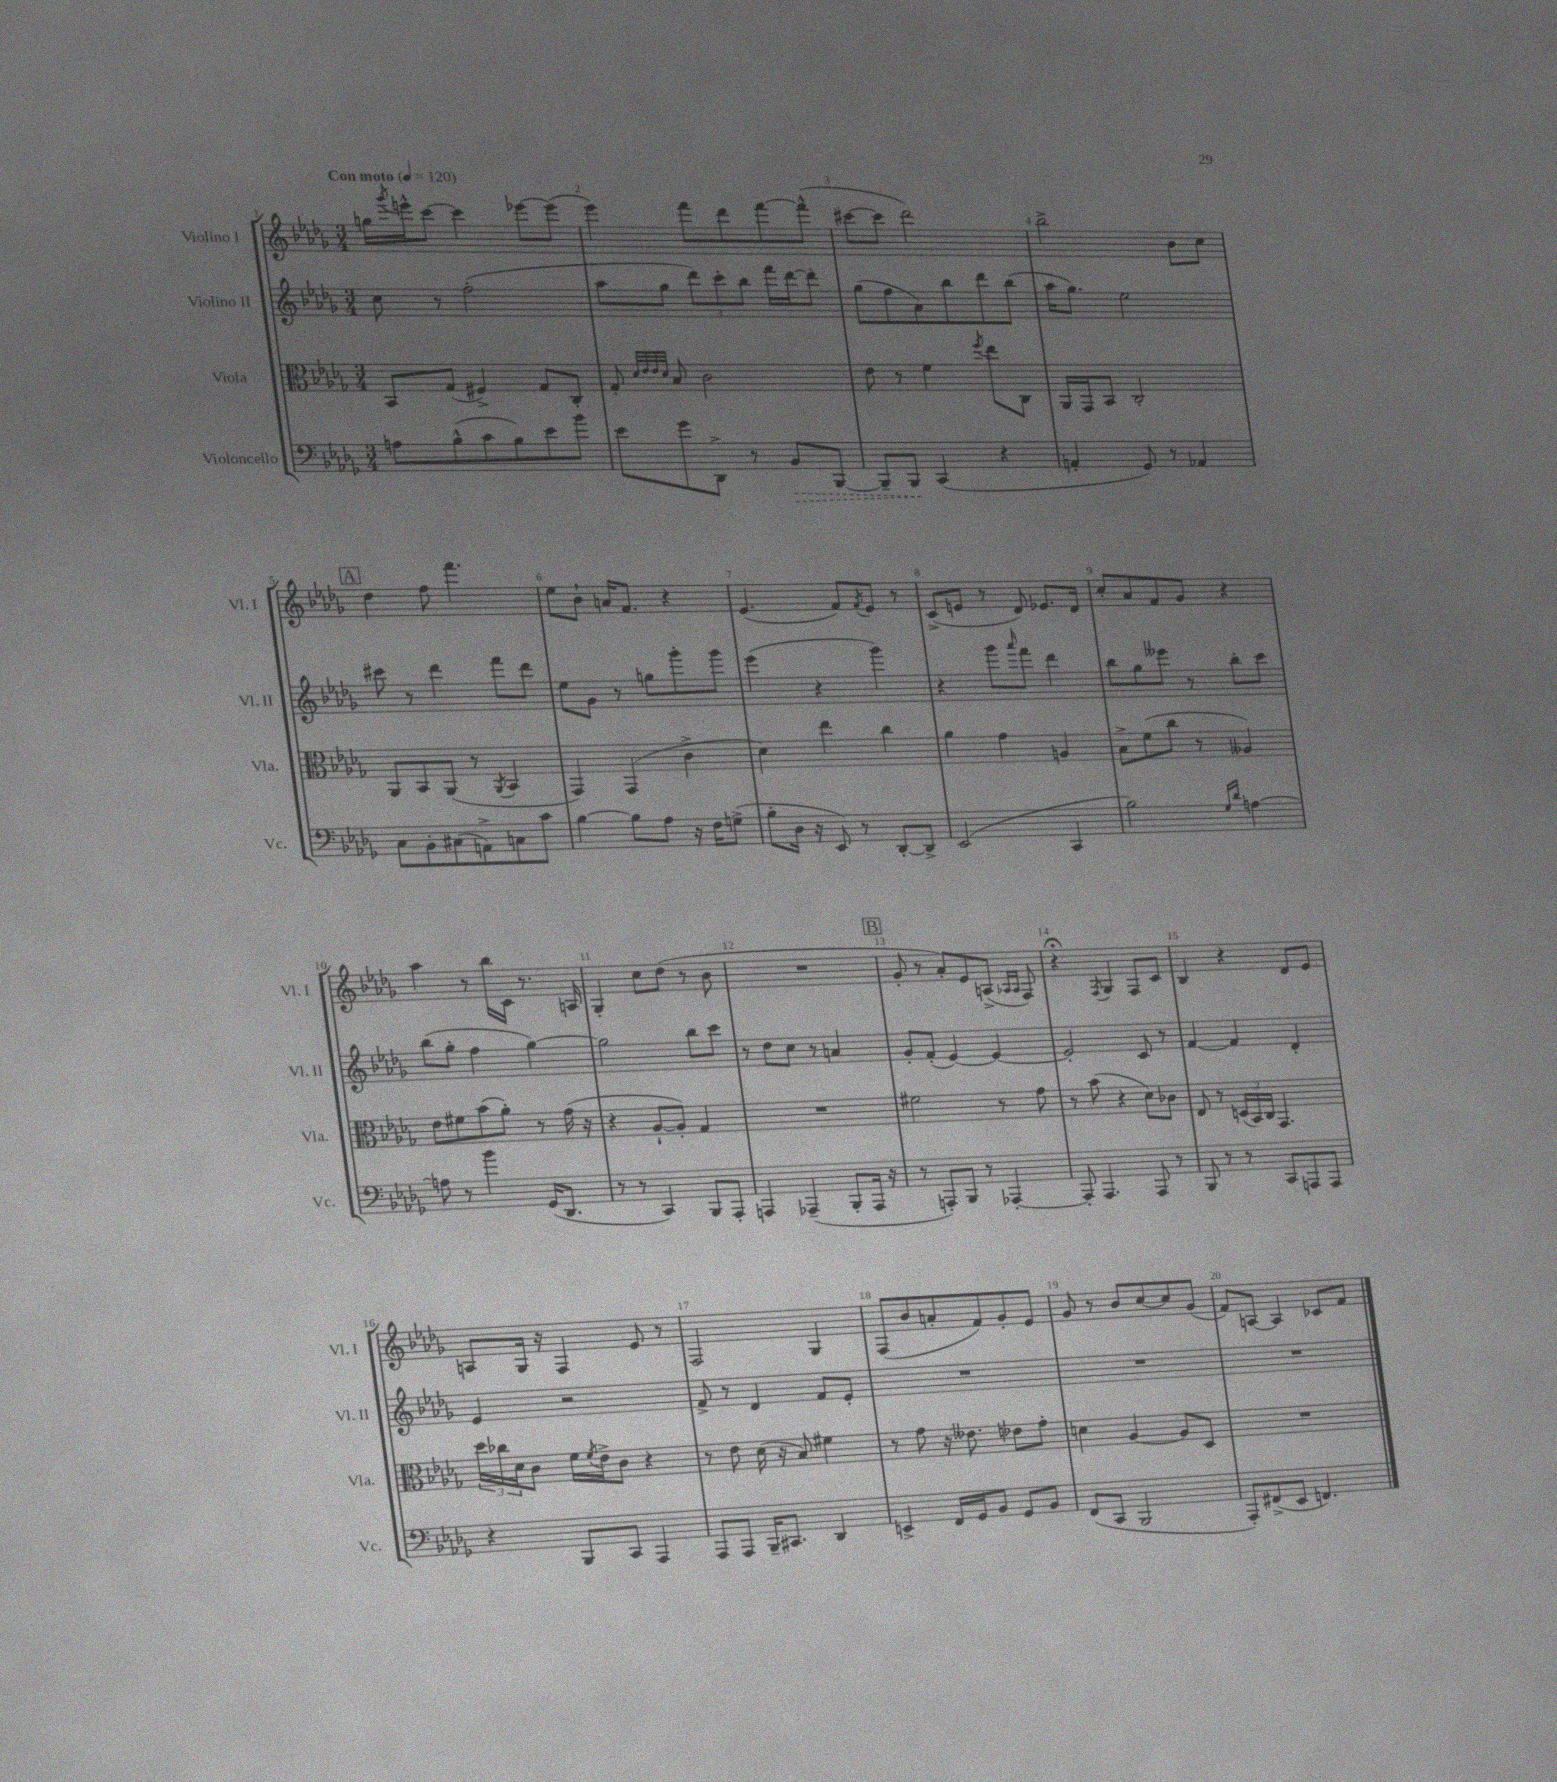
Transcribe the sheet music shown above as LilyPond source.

<<
\new StaffGroup <<
\new Staff = "s0" \with { instrumentName = "Violino I" shortInstrumentName = "Vl. I" } {
    \clef treble \key des \major \numericTimeSignature \time 3/4 \tempo "Con moto" 4 = 120
    g''16 \acciaccatura { ges'''8 } e'''16-^ c'''8~ c'''4 ees'''8~ ees'''8( |
    ees'''4) f'''8 des'''8 f'''8~ f'''8-^( |
    cis'''8~ cis'''8 des'''2) |
    bes''2-> bes'8 c''8 |
    \mark \markup { \box "A" } des''4 f''8 f'''4. |
    ees''8 bes'8-! a'16 f'8. r4 |
    ees'4.( f'8) \acciaccatura { f'8 } ees'8 r8 |
    c'8->( e'8 r8 des'8) ees'8. des'16 |
    c''8-. aes'8 f'8 ges'8 r4 |
    aes''4 r8 bes''16 c'16 r8. a16 |
    ges4-. c''8 des''8( r8 bes'8 |
    R2. |
    \mark \markup { \box "B" } ges'8-. r8 aes'8-.) ees'8 a8->( \grace { aes16 aes16 } f8) |
    r4\fermata \acciaccatura { f8 } ges4 f8 c'8 |
    bes4 r4 des'8 ees'8 |
    a8 ges16 r16 f4 ees'8 r8 |
    f2 ges4 |
    f8( bes'8 a'8-. f'8) ges'8-. ees'8 |
    ges'8 r8 bes'8 c''8~ c''8 ges'8( |
    f'8) a8~ a4 ces'8 f'8 \bar "|." |
}
\new Staff = "s1" \with { instrumentName = "Violino II" shortInstrumentName = "Vl. II" } {
    \clef treble \key des \major \numericTimeSignature \time 3/4
    c''8 r8 f''2-.( |
    aes''8 ges''8 \tuplet 3/2 { des'''8) c'''8-. bes''8 } f'''16 des'''16~ des'''8-. |
    ges''8( f''8 aes'8) bes''8 des'''8 bes''8( |
    aes''16 ges''8.) ees''2 |
    \mark \markup { \box "A" } cis'''8 r8 des'''4 f'''8 des'''8 |
    ees''8 ges'8 r8 g''8 ges'''8-. ges'''8 |
    ees'''4( r4 ges'''4) |
    r4 ges'''8 \grace { aes'''16 } f'''8 des'''4 |
    bes''8 ges''8 eeses'''8 r8 bes''8-. c'''8 |
    bes''8( ges''8-. f''4 ges''4~) |
    ges''2 bes''8 c'''8 |
    r8 des''8 c''8 r8 a'4 |
    \mark \markup { \box "B" } ges'8-. f'8-.( ees'4~) ees'4~ |
    ees'2-. c'8 r8 |
    f'4~ f'4 des'4-. |
    ees'4 r2 |
    f'8-> r8 des'4 f'8 ees'8-. |
    R2. |
    R2. |
    R2. \bar "|." |
}
\new Staff = "s2" \with { instrumentName = "Viola" shortInstrumentName = "Vla." } {
    \clef alto \key des \major \numericTimeSignature \time 3/4
    bes,8 ges8( fis4->) ges8 c8-. |
    ges8-. \grace { des'32 ees'32 ees'32 des'32 } bes8 c'2 |
    ees'8 r8 f'4 \acciaccatura { f''8 } ees''8 c8 |
    aes,16 ges,16 bes,8 c2-. |
    \mark \markup { \box "A" } aes,8 bes,8 aes,8( r8 \acciaccatura { aes,8 } bes,4 |
    ges,4) ges,4( c'4-> |
    des'4) ees''4 c''4 |
    aes'4 ges'4 a4 |
    bes8-> f'8( c''8 r8 aeses4) |
    ees'8 fis'8 bes'8( aes'8-.) r8 ges'16( r16 |
    r4 aes8~-! aes8-.) ges4 |
    R2. |
    \mark \markup { \box "B" } fis'2 r8 ges'8 |
    r8 bes'8( r4 des'8) ces'8 |
    ees8 r8 \tuplet 3/2 { d16( bes,16) c16 } ges,4. |
    \tuplet 3/2 { des''16 ces''16 des'16 } c'8 f'16 \acciaccatura { f'8 } ees'16-> c'8 r4 |
    r8 ees'8 des'16( r16 bes8) fis'4 |
    r8 ges'8 r16 eeses'8. ees'8 ges'8-. |
    d'4 aes4~ aes8 des8 |
    R2. \bar "|." |
}
\new Staff = "s3" \with { instrumentName = "Violoncello" shortInstrumentName = "Vc." } {
    \clef bass \key des \major \numericTimeSignature \time 3/4
    a8 bes8-^( c'8 bes8) ees'8 bes'8 |
    ees'8 ges'8 des,8-> r8 \once \override Hairpin.style = #'dashed-line bes,8\> bes,,8~ |
    bes,,8-- bes,,8\! c,4( r4 |
    a,4-. ges,8) r8 aes,4 |
    \mark \markup { \box "A" } c8 bes,8-. cis8( a,8->) c8 c'8 |
    bes4~ bes8 aes8 r16 f16 g8->( |
    bes8-. des16 r16 ees,8) r8 des,8~-. des,8-> |
    ees,2( c,4 |
    bes2) \grace { ges16 des'16 } a4~ |
    a8 r8 bes'4 ges,16( des,8. |
    r8 r8 c,4) bes,,8 aes,,8-. |
    a,,4 aes,,4--( bes,,8-. aes,,16 r16 |
    \mark \markup { \box "B" } r8 a,,8-.) bes,,8 r8 aes,,4~-. |
    aes,,8-. aes,,4. aes,,8 r8 |
    bes,,8 r8 r8 c,8 a,,8 a,,8 |
    r4 bes,,8 c,8 aes,,4 |
    aes,,8 aes,,8 bes,,16-- cis,8. des,4 |
    e,4-> f,16 ges,16 bes,8 ges,8 bes,8 |
    f,8( c,8 bes,,2 |
    aes,,8-.) fis,8->( ees,8 f,4.) \bar "|." |
}
>>
>>
\layout { \context { \Score \override BarNumber.break-visibility = ##(#f #t #t) barNumberVisibility = #all-bar-numbers-visible } }
